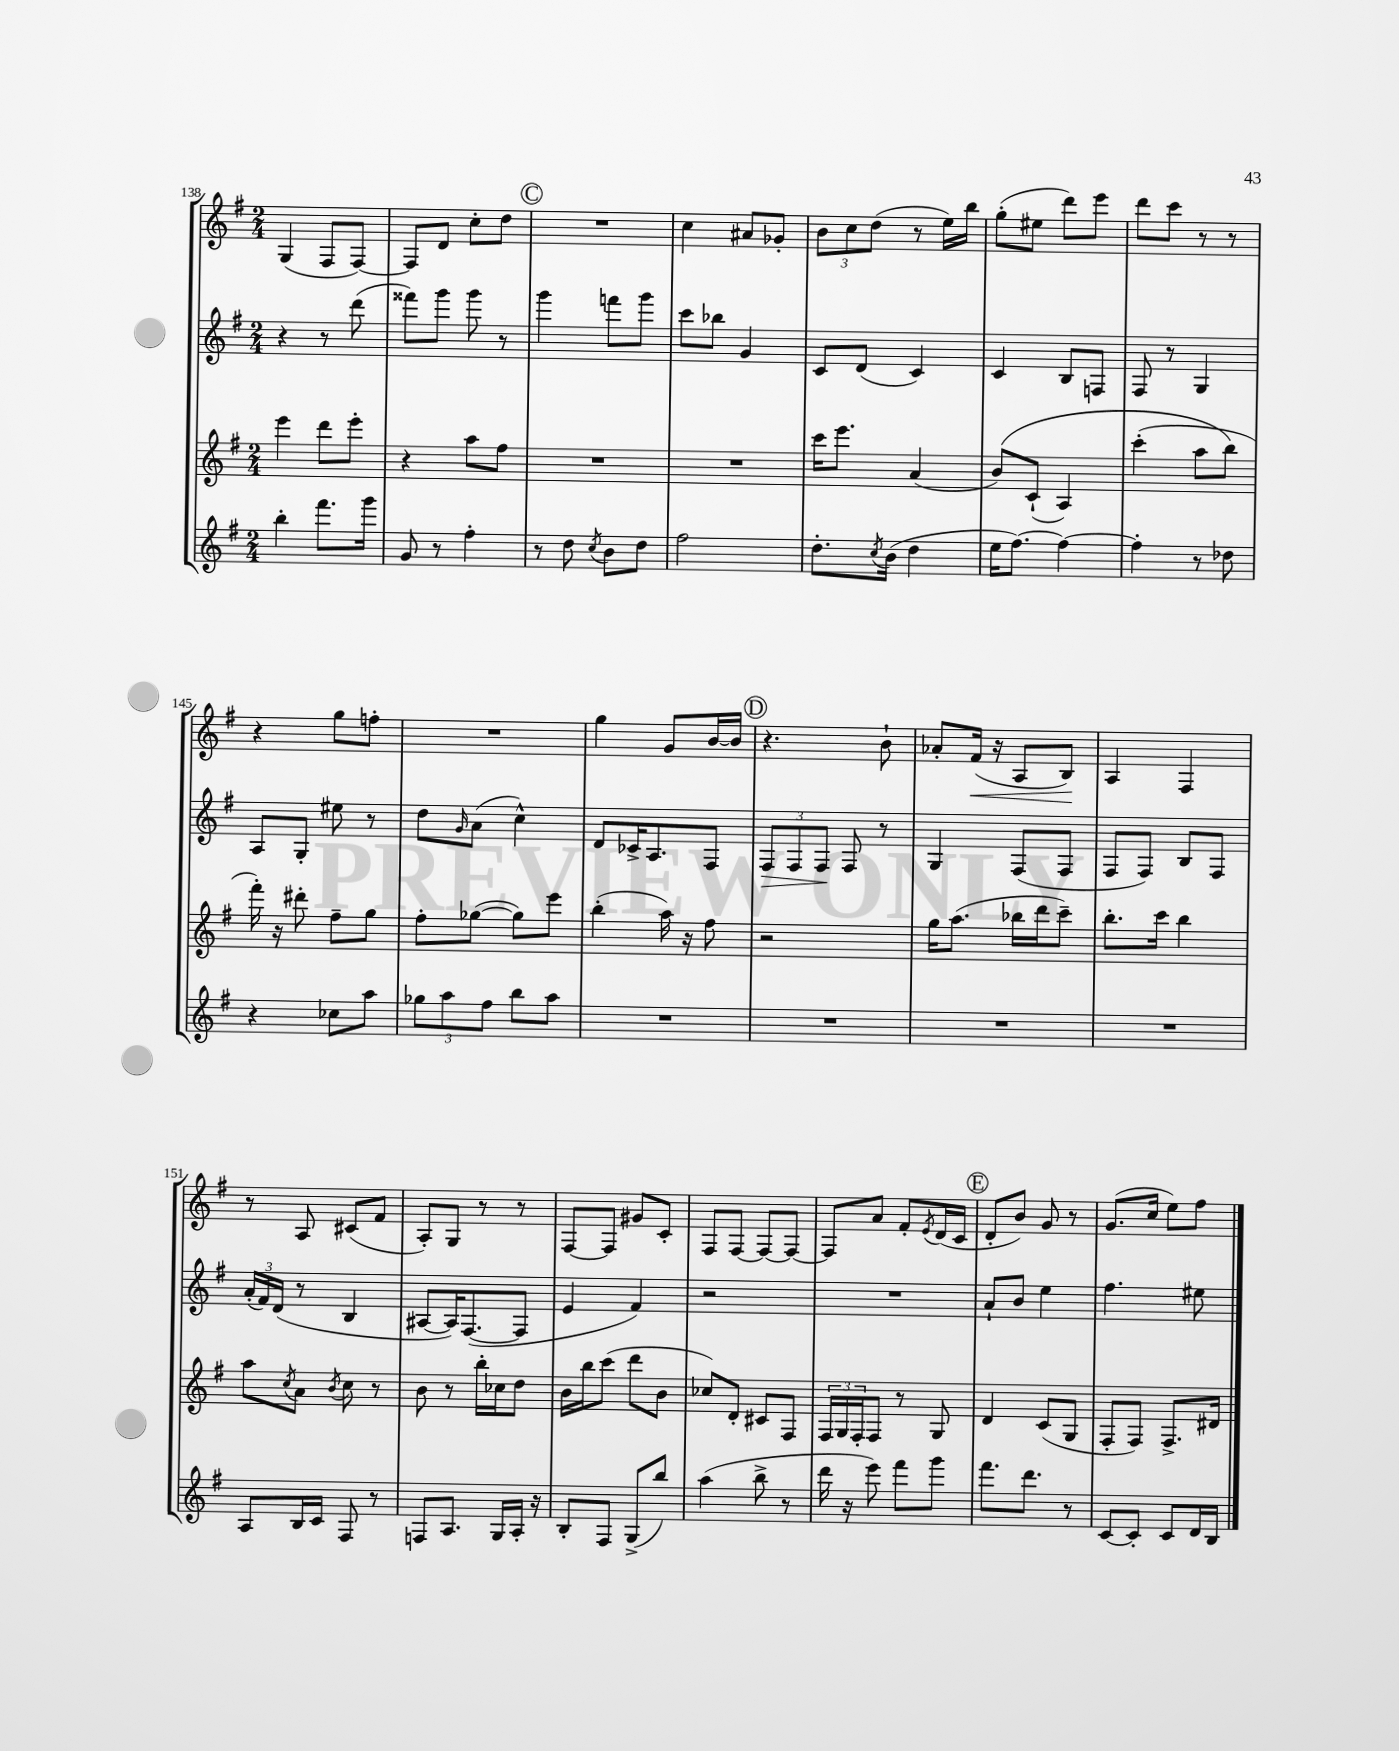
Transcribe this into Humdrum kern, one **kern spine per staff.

**kern	**kern	**kern	**dynam	**kern	**dynam
*part4	*part3	*part2	*part2	*part1	*part1
*staff4	*staff3	*staff2	*staff2	*staff1	*staff1
*clefG2	*clefG2	*clefG2	*	*clefG2	*
*k[f#]	*k[f#]	*k[f#]	*	*k[f#]	*
*M2/4	*M2/4	*M2/4	*	*M2/4	*
=138	=138	=138	=138	=138	=138
4bb'\	4eee\	4r	.	(4G/	.
8.fff#\L	8ddd\L	8r	.	8F#/L	.
.	8eee'\J	(8ddd\	.	[8F#/J)	.
16ggg\Jk	.	.	.	.	.
=139	=139	=139	=139	=139	=139
8g/	4r	8fff##X\L)	.	8F#/L]	.
8r	.	8ggg\J	.	8d/J	.
4ff#'\	8aa\L	8ggg\	.	8cc'\L	.
.	8ff#\J	8r	.	8dd\J	.
!!LO:REH:place=s1:t=C
=140	=140	=140	=140	=140	=140
8r	2r	4ggg\	.	2r	.
8dd\	.	.	.	.	.
8qcc/	.	.	.	.	.
8b\L	.	8fffn\L	.	.	.
8dd\J	.	8ggg\J	.	.	.
=141	=141	=141	=141	=141	=141
2ff#\	2r	8ccc\L	.	4cc\	.
.	.	8bb-X\J	.	.	.
.	.	4g/	.	8a#X/L	.
.	.	.	.	8g-X'/J	.
=142	=142	=142	=142	=142	=142
8.dd'\L	16ccc\KL	8c/L	.	12b\L	.
.	8.eee\J	.	.	.	.
.	.	.	.	12cc\	.
.	.	(8d/J	.	.	.
.	.	.	.	(12dd\J	.
8qcc/	.	.	.	.	.
(16b\Jk	.	.	.	.	.
4dd\	(4a/	4c/)	.	8r	.
.	.	.	.	16ee\LL)	.
.	.	.	.	16bb\JJ	.
=143	=143	=143	=143	=143	=143
16ee\KL	(8b/L)	4c/	.	(8gg'\L	.
[8.ff#\J)	.	.	.	.	.
.	(8c`/J	.	.	8ee#X\J	.
4ff#\_	4A/)	8B/L	.	8ddd\L)	.
.	.	8Fn/J	.	8eee\J	.
=144	=144	=144	=144	=144	=144
4ff#'\]	(4ccc'\	8F#/	.	8ddd\L	.
.	.	8r	.	8ccc\J	.
8r	8aa\L	4G/	.	8r	.
8dd-X\	8bb\J)	.	.	8r	.
!!LO:LB:g=z
=145	=145	=145	=145	=145	=145
4r	16fff#'\)	8A/L	.	4r	.
.	16r	.	.	.	.
.	8ddd#X'\	8G'/J	.	.	.
8cc-X\L	8ff#~\L	8ee#X\	.	8gg\L	.
8aa\J	8gg\J	8r	.	8ffn'\J	.
=146	=146	=146	=146	=146	=146
12gg-X\L	8ff#'\L	8dd\L	.	2r	.
12aa\	.	.	.	.	.
.	.	16qqg/	.	.	.
.	([8gg-X\J	(8a\J	.	.	.
12ff#\J	.	.	.	.	.
8bb\L	8gg-\L])	4cc^^\)	.	.	.
8aa\J	8eee\J	.	.	.	.
=147	=147	=147	=147	=147	=147
2r	(4bb'\	8d/L	.	4gg\	.
.	.	16c-X^/K	.	.	.
.	.	8.A/	.	.	.
.	16aa\)	.	.	8g/L	.
.	16r	.	.	.	.
.	8ff#\	8F#/J	.	[16b/L	.
.	.	.	.	16b/JJ]	.
!!LO:REH:place=s1:t=D
=148	=148	=148	=148	=148	=148
!	!	!	!LO:HP:b	!	!
2r	2r	12F#/L	>	4.r	.
.	.	12F#/	.	.	.
.	.	12F#/J	.	.	.
.	.	8F#/	]	.	.
.	.	8r	.	8b`\	.
=149	=149	=149	=149	=149	=149
2r	16gg\KL	4G/	.	8a-X'/L	.
.	(8.aa\J	.	.	.	.
!	!	!	!	!	!LO:HP:b
.	.	.	.	(16f#/Jk	<
.	.	.	.	16r	.
.	16bb-X\LL	(8F#/L	.	8A/L	.
.	16ddd\J	.	.	.	.
.	8ccc~\J)	8F#/J	.	8B/J)	.
.	.	.	.	.	[
=150	=150	=150	=150	=150	=150
2r	8.bb'\L	8F#/L	.	4A/	.
.	.	8F#/J)	.	.	.
.	16ccc\Jk	.	.	.	.
.	4bb\	8B/L	.	4F#/	.
.	.	8F#/J	.	.	.
!!LO:LB:g=z
=151	=151	=151	=151	=151	=151
8A/L	8aa\L	(24a'/LL	.	8r	.
.	.	24f#/)	.	.	.
.	.	(24d/JJ	.	.	.
.	8qcc/	.	.	.	.
16B/L	8a\J	8r	.	8A/	.
16c/JJ	.	.	.	.	.
.	8qb/	.	.	.	.
8F#/	8cc\	4B/	.	(8c#X/L	.
8r	8r	.	.	8f#/J	.
=152	=152	=152	=152	=152	=152
8Fn/L	8b\	[8A#X/L	.	8A'/L)	.
8.A/J	8r	16A#/K])	.	8G/J	.
.	.	([8.F#/	.	.	.
.	16bb'\LL	.	.	8r	.
16G/LL	16cc-X\J	.	.	.	.
16A'/JJ	8dd\J	8F#/J]	.	8r	.
16r	.	.	.	.	.
=153	=153	=153	=153	=153	=153
8B'/L	16b\LL	4e/	.	[8F#/L	.
.	16bb\J	.	.	.	.
8F#/J	(8ccc\J	.	.	8F#/J]	.
(8G^/L	8ddd\L	4f#/)	.	8g#X/L	.
8bb/J)	8b\J	.	.	8c'/J	.
=154	=154	=154	=154	=154	=154
(4aa\	8cc-X/L)	2r	.	8F#/L	.
.	8d'/J	.	.	[8F#/J	.
8bb^\	8c#X/L	.	.	8F#/L_	.
8r	8F#/J	.	.	8F#/J_	.
=155	=155	=155	=155	=155	=155
16ddd\	24F#/LL	2r	.	8F#/L]	.
.	24G/	.	.	.	.
16r	.	.	.	.	.
.	24F#'/J	.	.	.	.
8eee\)	8F#/J	.	.	8a/J	.
8fff#\L	8r	.	.	8f#'/L	.
.	.	.	.	8qe/	.
8ggg\J	8G/	.	.	(16d/L	.
.	.	.	.	16c/JJ	.
!!LO:REH:place=s1:t=E
=156	=156	=156	=156	=156	=156
8.fff#\L	4d/	8a`/L	.	8d'/L	.
.	.	8b/J	.	8b/J)	.
8.ddd\J	.	.	.	.	.
.	(8c/L	4ee\	.	8g/	.
8r	8G/J	.	.	8r	.
=157	=157	=157	=157	=157	=157
[8c/L	8F#'/L	4.ff#\	.	(8.g/L	.
8c'/J]	8F#/J)	.	.	.	.
.	.	.	.	16cc/Jk	.
8c/L	8.F#^/L	.	.	8ee\L)	.
16d/L	.	8ee#X\	.	8ff#\J	.
16B/JJ	16d#X/Jk	.	.	.	.
==	==	==	==	==	==
*-	*-	*-	*-	*-	*-
